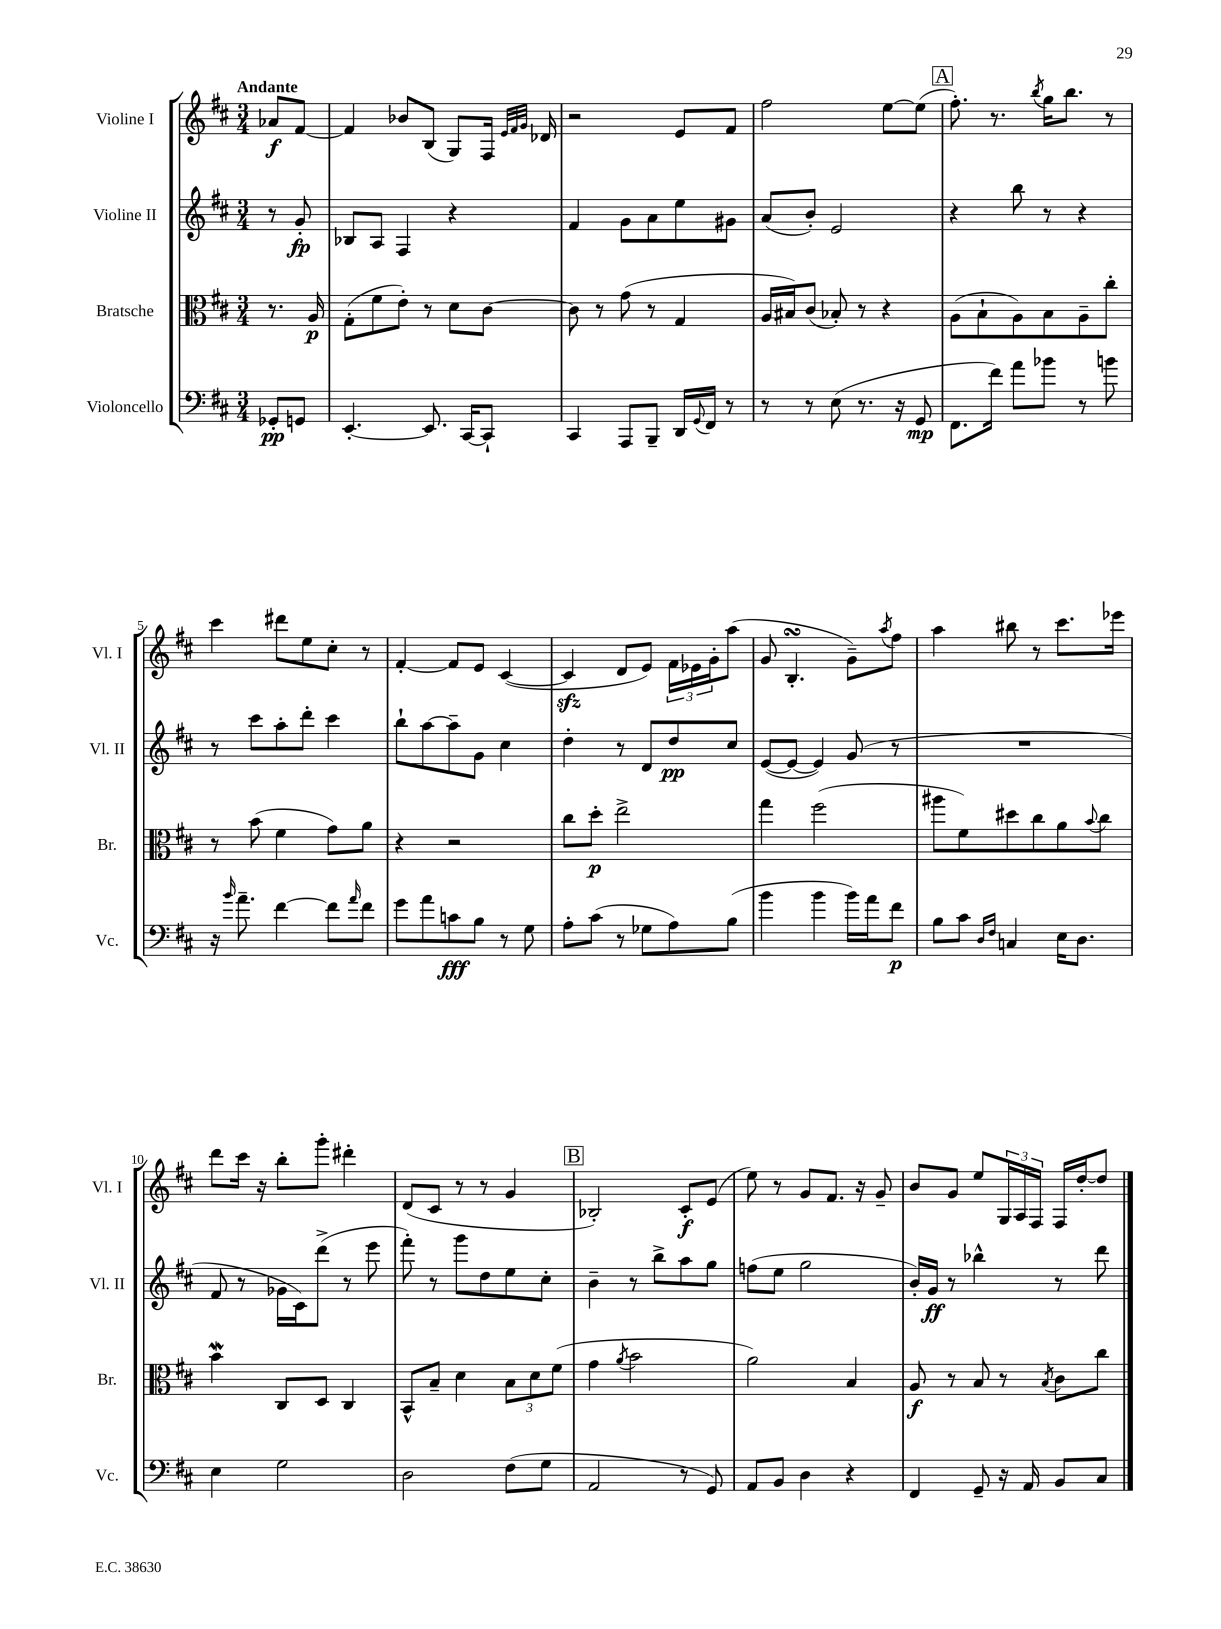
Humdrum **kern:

**kern	**dynam	**kern	**dynam	**kern	**dynam	**kern	**dynam
*part4	*part4	*part3	*part3	*part2	*part2	*part1	*part1
*staff4	*staff4	*staff3	*staff3	*staff2	*staff2	*staff1	*staff1
*I"Violoncello	*	*I"Bratsche	*	*I"Violine II	*	*I"Violine I	*
*I'Vc.	*	*I'Br.	*	*I'Vl. II	*	*I'Vl. I	*
*clefF4	*	*clefC3	*	*clefG2	*	*clefG2	*
*k[f#c#]	*	*k[f#c#]	*	*k[f#c#]	*	*k[f#c#]	*
*M3/4	*	*M3/4	*	*M3/4	*	*M3/4	*
=	=	=	=	=	=	=	=
!	!	!	!	!	!	!LO:TX:a:B:t=Andante	!
8GG-X'/L	pp	8.r	.	8r	.	8a-X/L	f
8GGn/J	.	.	.	8g'/	fp	[8f#/J	.
.	.	16A/	p	.	.	.	.
=1	=1	=1	=1	=1	=1	=1	=1
[4.EE'/	.	(8G'\L	.	8B-X/L	.	4f#/]	.
.	.	8f#\	.	8A/J	.	.	.
.	.	8e'\J)	.	4F#/	.	8b-X/L	.
8.EE/]	.	8r	.	.	.	(8B/J	.
.	.	8d\L	.	4r	.	8G/L)	.
[16CC#/KL	.	.	.	.	.	.	.
8CC#`/J]	.	[8c#\J	.	.	.	16F#/Jk	.
.	.	.	.	.	.	32qqe/LLL	.
.	.	.	.	.	.	32qqf#/	.
.	.	.	.	.	.	32qqg/JJJ	.
.	.	.	.	.	.	16d-X/	.
=2	=2	=2	=2	=2	=2	=2	=2
4CC#/	.	8c#\]	.	4f#/	.	2r	.
.	.	8r	.	.	.	.	.
8AAA/L	.	(8g\	.	8g\L	.	.	.
8BBB~/J	.	8r	.	8a\	.	.	.
16DD/LL	.	4G/	.	8ee\	.	8e/L	.
8qqGG/	.	.	.	.	.	.	.
16FF#/JJ	.	.	.	.	.	.	.
8r	.	.	.	8g#X\J	.	8f#/J	.
=3	=3	=3	=3	=3	=3	=3	=3
8r	.	16A/LL	.	(8a/L	.	2ff#\	.
.	.	16B#X/J)	.	.	.	.	.
8r	.	(8c#/J	.	8b'/J)	.	.	.
(8E\	.	8B-X'/)	.	2e/	.	.	.
8.r	.	8r	.	.	.	.	.
.	.	4r	.	.	.	[8ee\L	.
16r	.	.	.	.	.	.	.
8GG/	mp	.	.	.	.	(8ee\J]	.
!!LO:REH:place=s1:t=A
=4	=4	=4	=4	=4	=4	=4	=4
8.FF#\L	.	(8A\L	.	4r	.	8.ff#'\)	.
.	.	8B`\	.	.	.	.	.
16f#\Jk)	.	.	.	.	.	8.r	.
8a\L	.	8A\)	.	8bb\	.	.	.
.	.	.	.	.	.	8qbb/	.
8b-X\J	.	8B\	.	8r	.	16gg\KL	.
.	.	.	.	.	.	8.bb\J	.
8r	.	8A~\	.	4r	.	.	.
8bn\	.	8cc#'\J	.	.	.	8r	.
!!LO:LB:g=z
=5	=5	=5	=5	=5	=5	=5	=5
16r	.	8r	.	8r	.	4ccc#\	.
16qqb/	.	.	.	.	.	.	.
8.a~\	.	.	.	.	.	.	.
.	.	(8b\	.	8ccc#\L	.	.	.
[4f#\	.	4f#\	.	8aa'\	.	8ddd#X\L	.
.	.	.	.	8ddd'\J	.	8ee\	.
8f#\L]	.	8g\L)	.	4ccc#\	.	8cc#'\J	.
16qqa/	.	.	.	.	.	.	.
8f#\J	.	8a\J	.	.	.	8r	.
=6	=6	=6	=6	=6	=6	=6	=6
8g\L	.	4r	.	8bb`\L	.	[4f#'/	.
8a\	.	.	.	[8aa\	.	.	.
8cn\	fff	2r	.	8aa~\]	.	8f#/L]	.
8B\J	.	.	.	8g\J	.	8e/J	.
8r	.	.	.	4cc#\	.	([4c#/	.
8G\	.	.	.	.	.	.	.
=7	=7	=7	=7	=7	=7	=7	=7
8A'\L	.	8cc#\L	.	4dd'\	.	4c#zz/]	.
(8c#\J	.	8dd'\J	p	.	.	.	.
8r	.	2ee^\	.	8r	.	8d/L	.
8G-X\L	.	.	.	8d/L	.	8e/J)	.
8A\)	.	.	.	8dd/	pp	24f#\LL	.
.	.	.	.	.	.	24e-X\	.
.	.	.	.	.	.	24g'\J	.
(8B\J	.	.	.	8cc#/J	.	(8aa\J	.
=8	=8	=8	=8	=8	=8	=8	=8
4b\	.	4gg\	.	([8e/L	.	8g/	.
.	.	.	.	8e/J_	.	4.BsSSS'/	.
4b\	.	(2ff#\	.	4e/])	.	.	.
16b\LL)	.	.	.	(8g/	.	8g~\L)	.
16a\J	.	.	.	.	.	.	.
.	.	.	.	.	.	8qaa/	.
8f#\J	p	.	.	8r	.	8ff#\J	.
=9	=9	=9	=9	=9	=9	=9	=9
8B\L	.	8aa#X\L	.	2.r	.	4aa\	.
8c#\J	.	8f#\)	.	.	.	.	.
16qqD/LL	.	.	.	.	.	.	.
16qqF#/JJ	.	.	.	.	.	.	.
4Cn/	.	8dd#X\	.	.	.	8bb#X\	.
.	.	8cc#\	.	.	.	8r	.
16E\KL	.	8a\	.	.	.	8.ccc#\L	.
8.D\J	.	.	.	.	.	.	.
.	.	8qqb/	.	.	.	.	.
.	.	8cc#\J	.	.	.	.	.
.	.	.	.	.	.	16eee-X\Jk	.
!!LO:LB:g=z
=10	=10	=10	=10	=10	=10	=10	=10
4E\	.	4bW\	.	8f#/	.	8ddd\L	.
.	.	.	.	8r	.	16ccc#\Jk	.
.	.	.	.	.	.	16r	.
2G\	.	8C#/L	.	16g-X\LL	.	8bb'\L	.
.	.	.	.	16c#\J)	.	.	.
.	.	8D/J	.	(8ddd^\J	.	8ggg'\J	.
.	.	4C#/	.	8r	.	4ddd#X'\	.
.	.	.	.	8eee\	.	.	.
=11	=11	=11	=11	=11	=11	=11	=11
2D\	.	8BB^^/L	.	8fff#'\)	.	(8d/L	.
.	.	8B~/J	.	8r	.	8c#/J	.
.	.	4d\	.	8ggg\L	.	8r	.
.	.	.	.	8dd\	.	8r	.
(8F#\L	.	12B\L	.	8ee\	.	4g/	.
.	.	12d\	.	.	.	.	.
8G\J	.	.	.	8cc#'\J	.	.	.
.	.	(12f#\J	.	.	.	.	.
!!LO:REH:place=s1:t=B
=12	=12	=12	=12	=12	=12	=12	=12
2AA/	.	4g\	.	4b~\	.	2B-X'/)	.
.	.	8qa/	.	.	.	.	.
.	.	2b\	.	8r	.	.	.
.	.	.	.	8bb^\L	.	.	.
8r	.	.	.	8aa\	.	8c#'/L	f
8GG/)	.	.	.	8gg\J	.	(8e/J	.
=13	=13	=13	=13	=13	=13	=13	=13
8AA/L	.	2a\)	.	(8ffn\L	.	8ee\)	.
8BB/J	.	.	.	8ee\J	.	8r	.
4D\	.	.	.	2gg\	.	8g/L	.
.	.	.	.	.	.	8.f#/J	.
4r	.	4B/	.	.	.	.	.
.	.	.	.	.	.	16r	.
.	.	.	.	.	.	8g~/	.
=14	=14	=14	=14	=14	=14	=14	=14
4FF#/	.	8A/	f	16b'/LL)	.	8b/L	.
.	.	.	.	16g/JJ	ff	.	.
.	.	8r	.	8r	.	8g/J	.
8GG~/	.	8B/	.	4bb-X^^\	.	8ee/L	.
16r	.	8r	.	.	.	24G/L	.
.	.	.	.	.	.	24A/	.
16AA/	.	.	.	.	.	.	.
.	.	.	.	.	.	24F#/JJ	.
.	.	8qB/	.	.	.	.	.
8BB/L	.	8c#\L	.	8r	.	16F#/LL	.
.	.	.	.	.	.	[16dd'/J	.
8C#/J	.	8cc#\J	.	8ddd\	.	8dd/J]	.
==	==	==	==	==	==	==	==
*-	*-	*-	*-	*-	*-	*-	*-
